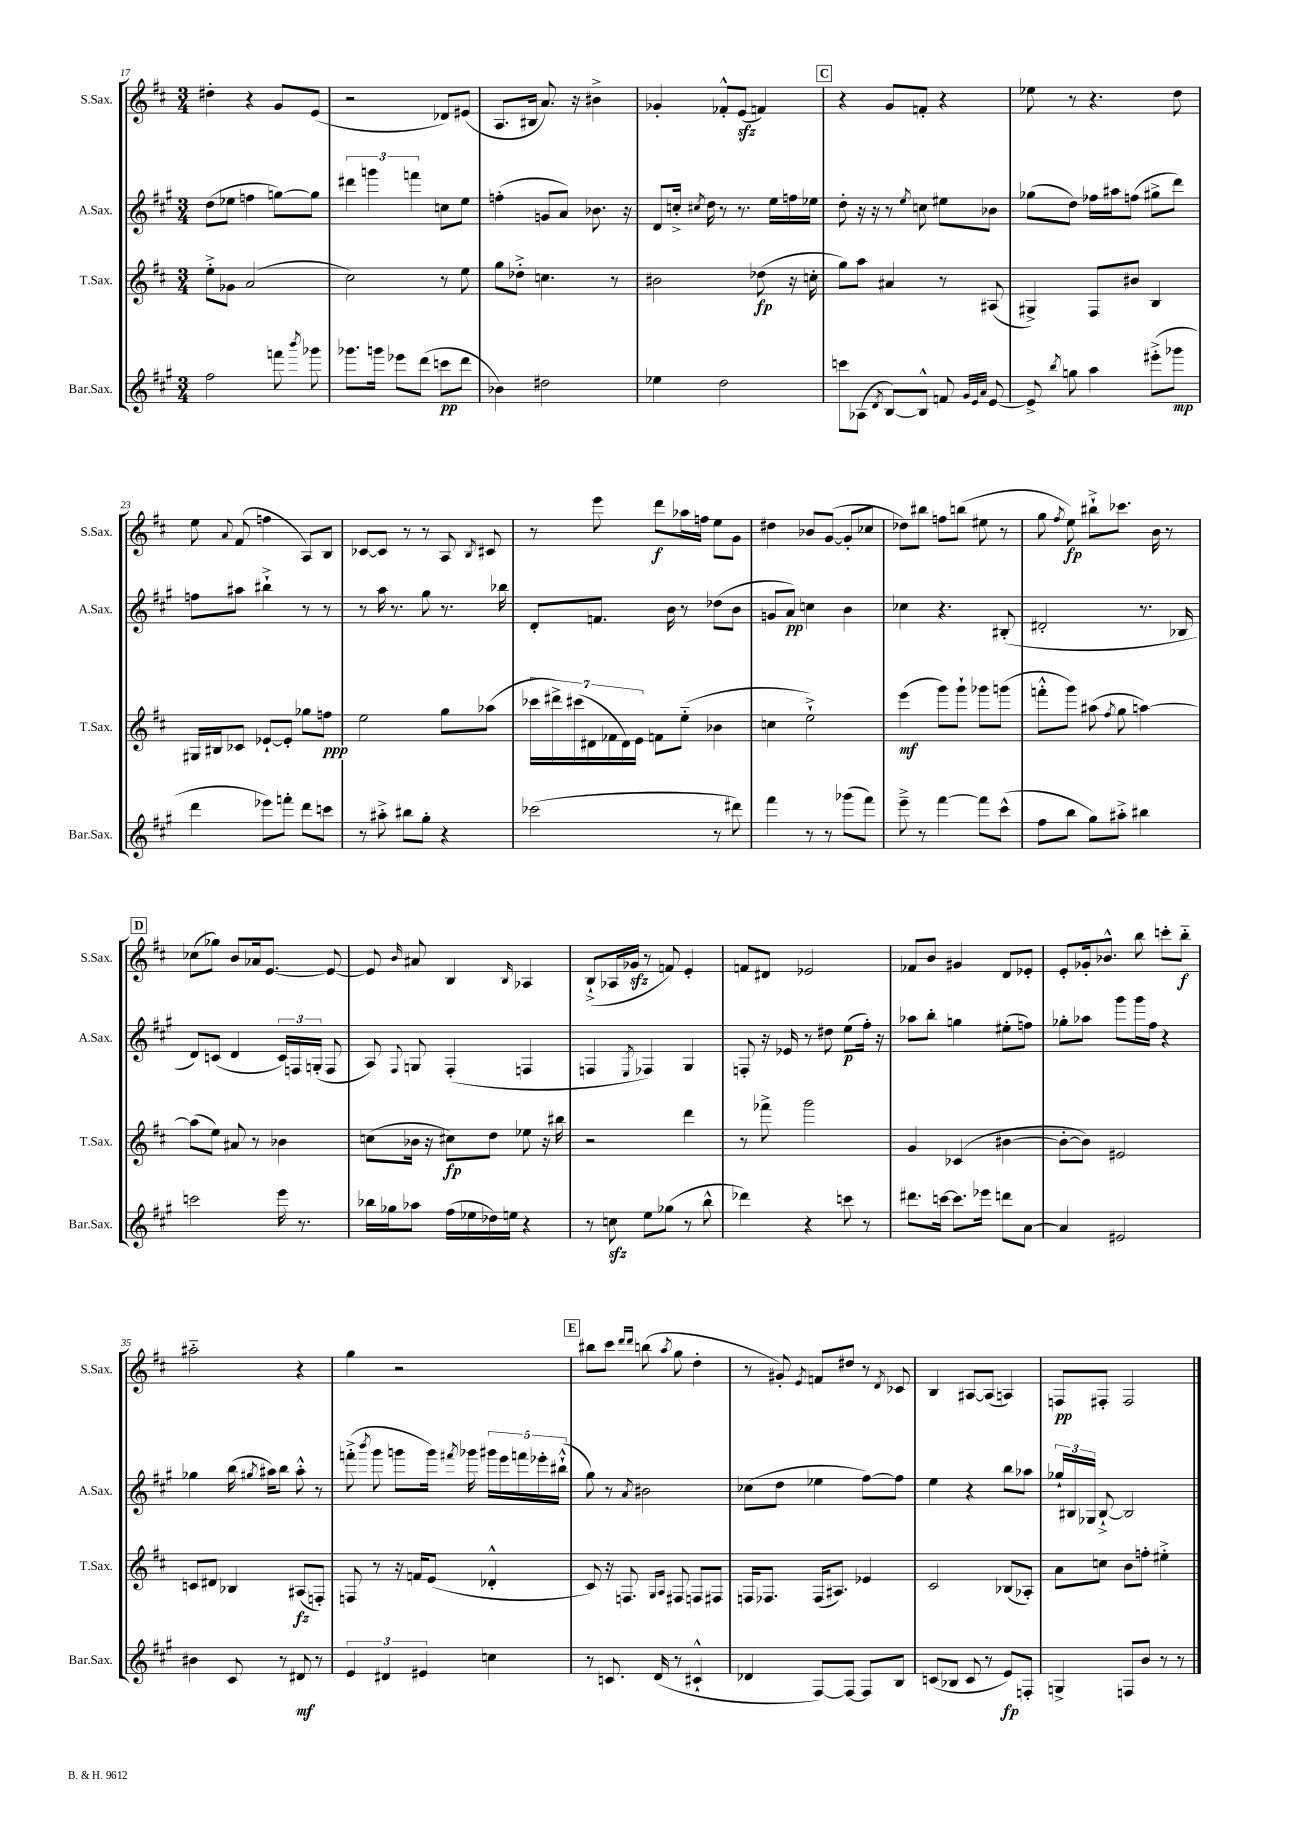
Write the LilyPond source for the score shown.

<<
\new StaffGroup <<
\new Staff = "s0" \with { instrumentName = "S.Sax." shortInstrumentName = "S.Sax." } {
    \clef treble \key d \major \numericTimeSignature \time 3/4
    \autoBeamOff dis''4-. r4 g'8[ e'8]( |
    r2 des'8[) eis'8]( |
    a8.[ bis16] a'8.) r16 bis'4-> |
    ges'4-. fes'8[-.-^ e'8]\sfz( f'4) |
    \mark \markup { \box "C" } r4 g'8[ f'8]-. r4 |
    ees''8 r8 r4. d''8 |
    e''8 \appoggiatura { a'8 } fis'8( f''4 a8[) b8] |
    ces'8[~ ces'8] r8 r8 a8 \acciaccatura { b8 } cis'8 |
    r8 e'''8 d'''8[\f aes''16 f''16] e''8[ g'8] |
    dis''4 bes'8[ g'8]~( g'8[-. ces''8] |
    des''8[) bis''8] f''8[ b''8]( eis''8 r8 |
    g''8 \acciaccatura { fis''8 } e''8\fp) bis''8[-!-> ces'''8.] b'16 r8 |
    \mark \markup { \box "D" } ces''8[( ges''8]) b'8[ aes'16 e'8.]~ e'8~ |
    e'8 \grace { b'16 } ais'8 b4 \grace { b16 } aes4 |
    b8[-!->( aes16 ges'16]\sfz r8 f'8) e'4-. |
    f'8[ dis'8] ees'2 |
    fes'8[ b'8] gis'4 d'8[ ees'8]-. |
    e'8[-. ges'16-. bes'8.]-^ b''8 c'''8[-. b''8]-_\f |
    ais''2-_ r4 |
    g''4 r2 |
    \mark \markup { \box "E" } bis''8[ cis'''8] \grace { d'''16[ d'''16] } b''8( \acciaccatura { a''8 } g''8 d''4-. |
    r8 gis'8-.) \acciaccatura { e'8 } f'8[ dis''8] r8 \acciaccatura { d'8 } ces'8 |
    b4 ais8[~ ais8]( a4) |
    f8[\pp fis8]-. fis2 \bar "|." |
}
\new Staff = "s1" \with { instrumentName = "A.Sax." shortInstrumentName = "A.Sax." } {
    \clef treble \key a \major \numericTimeSignature \time 3/4
    \autoBeamOff d''8[( ees''8] f''4 g''8[~) g''8] |
    \tuplet 3/2 { dis'''4 g'''4 f'''4 } c''8[ e''8] |
    f''4-.( g'8[ a'8]) bes'8. r16 |
    d'8[ c''16]-.-> \acciaccatura { cis''8 } d''16 r8 r8. e''16[ f''16 ees''16] |
    \mark \markup { \box "C" } d''8-. r16 r16 r8 \acciaccatura { e''8 } c''8 eis''8[ bes'8] |
    ges''8[( d''8]) fes''16[ ais''16 f''8]( gis''8[-> d'''8]) |
    f''8[ ais''8] bis''4-!-> r8 r8 |
    r8 a''16 r8. gis''8 r8. bes''16 |
    d'8[-. f'8.] b'16 r8 des''8[( b'8] |
    g'8[ a'8]\pp) c''4 b'4 |
    ces''4 r4. bis8-.( |
    dis'2-. r8. bes16 |
    \mark \markup { \box "D" } d'8[) c'8]( d'4 \tuplet 3/2 { c'16[) f16 g16]-.( } f8 |
    a8) \appoggiatura { fis8 } g8 fis4-.( f4 |
    f4 \acciaccatura { e8 } fes4) gis4 |
    f8-. r16 ees'16 r8 dis''8 e''8[\p( fis''16]-.) r16 |
    aes''8[ b''8]-. g''4 eis''8[-.( f''8]) |
    ges''8[-. aes''8] gis'''8[ gis'''16 fis''16] r4 |
    ges''4 b''16( \acciaccatura { gis''8 } ais''16[) b''8] ais''8-.-^ r8 |
    f'''8-.->( \acciaccatura { b'''8 } gis'''8 g'''8[ g'''16]) \acciaccatura { fis'''8 } ges'''16 \tuplet 5/4 { gis'''16[ e'''16 f'''16 ees'''16-. bis''16]-!-^( } |
    \mark \markup { \box "E" } gis''8) r8 \acciaccatura { a'8 } bis'2 |
    ces''8[( d''8] ees''4 fis''8[~) fis''8] |
    e''4 r4 b''8[ aes''8] |
    \tuplet 3/2 { ges''16[-! bis16 ges16] } bis8~-!-> bis2 \bar "|." |
}
\new Staff = "s2" \with { instrumentName = "T.Sax." shortInstrumentName = "T.Sax." } {
    \clef treble \key d \major \numericTimeSignature \time 3/4
    \autoBeamOff e''8[-.-> ges'8] a'2( |
    cis''2) r8 e''8 |
    g''8[ des''8]-.-> c''4. r8 |
    bis'2 des''8\fp( r16 c''16-. |
    \mark \markup { \box "C" } g''8[) a''8] ais'4 r8 ais8( |
    gis4->) fis8[ bis'8] b4 |
    gis16[ bis16 ces'8] ees'8[~-! ees'8]-. ges''8[ f''8]\ppp |
    e''2 g''8[ aes''8]( |
    \tuplet 7/4 { ces'''16[ dis'''16->) cis'''16( dis'16 fes'16 dis'16) e'16] } f'8[ e''8]-_( bes'4 |
    c''4 e''2-!->) |
    e'''4\mf( g'''8[) g'''8]-! ges'''8[ g'''8]( |
    f'''8[-.-^ g'''8]) ais''8( \acciaccatura { fis''8 } g''8 a''4~) |
    \mark \markup { \box "D" } a''8[( e''8]) ais'8 r8 bes'4 |
    c''8[( bes'16] r16 cis''8[\fp) d''8] ees''8 r16 bis''16 |
    r2 d'''4 |
    r8 fes'''8-> g'''2 |
    g'4 ces'4( bis'4~ |
    bis'8[~-. bis'8]) eis'2 |
    c'8[ dis'8] bes4 ais8[\fz( f8]-.) |
    f8 r8 r16 f'16[ e'8]( des'4-.-^ |
    \mark \markup { \box "E" } cis'8) r16 f8. \grace { g16[ a16] } fis8 f8[ fis8] |
    f16[ fes8.] fes16[( ais8.]) ees'4 |
    cis'2 bes8[( aes8]-.) |
    a'8[ c''8] b'8[ f''8]-. eis''4-.-> \bar "|." |
}
\new Staff = "s3" \with { instrumentName = "Bar.Sax." shortInstrumentName = "Bar.Sax." } {
    \clef treble \key a \major \numericTimeSignature \time 3/4
    \autoBeamOff fis''2 f'''8 \acciaccatura { b'''8 } ges'''8 |
    ges'''8.[ g'''16] ees'''8[ d'''8]( c'''8[\pp d'''8] |
    bes'4) dis''2 |
    ees''4 d''2 |
    \mark \markup { \box "C" } c'''8[ aes8]( \acciaccatura { d'8 } b8[~) b8]-^ f'8 \grace { gis'32[ e'32 a'32] } e'8~ |
    e'8-> \acciaccatura { b''8 } g''8 a''4 eis'''8[-.->( ges'''8]\mp |
    d'''4 ees'''8[) f'''8]-. d'''8[ c'''8] |
    r8 ais''8-.-> bis''8[ gis''8]-. r4 |
    ces'''2( r8 dis'''8) |
    fis'''4 r8 r8 ges'''8[( fis'''8]) |
    e'''8---> r8 fis'''4~ fis'''8[ cis'''8]-^( |
    fis''8[ b''8] gis''8[) ais''8]-.-> bis''4 |
    \mark \markup { \box "D" } c'''2 e'''16 r8. |
    bes''16[ ges''16 aes''8] fis''16[( ees''16 des''16) e''16] r4 |
    r8 c''8\sfz e''8[ ges''8]( r8 b''8-^ |
    des'''4) r4 c'''8 r8 |
    dis'''8.[ c'''16]~ c'''8.[ ees'''16] d'''8[ a'8]~ |
    a'4 eis'2 |
    bis'4 cis'8 r8 dis'8\mf r8 |
    \tuplet 3/2 { e'4 dis'4 eis'4 } c''4 |
    \mark \markup { \box "E" } r8 c'8. d'16( r8 cis'4-!-^ |
    des'4 fis8[~) fis8]~ fis8[ b8] |
    c'8[( bes8] c'8 r8 e'8[\fp) f8]-. |
    g4-> f8[ b'8] r8 r8 \bar "|." |
}
>>
>>
\layout { \context { \Score currentBarNumber = #17 } }
